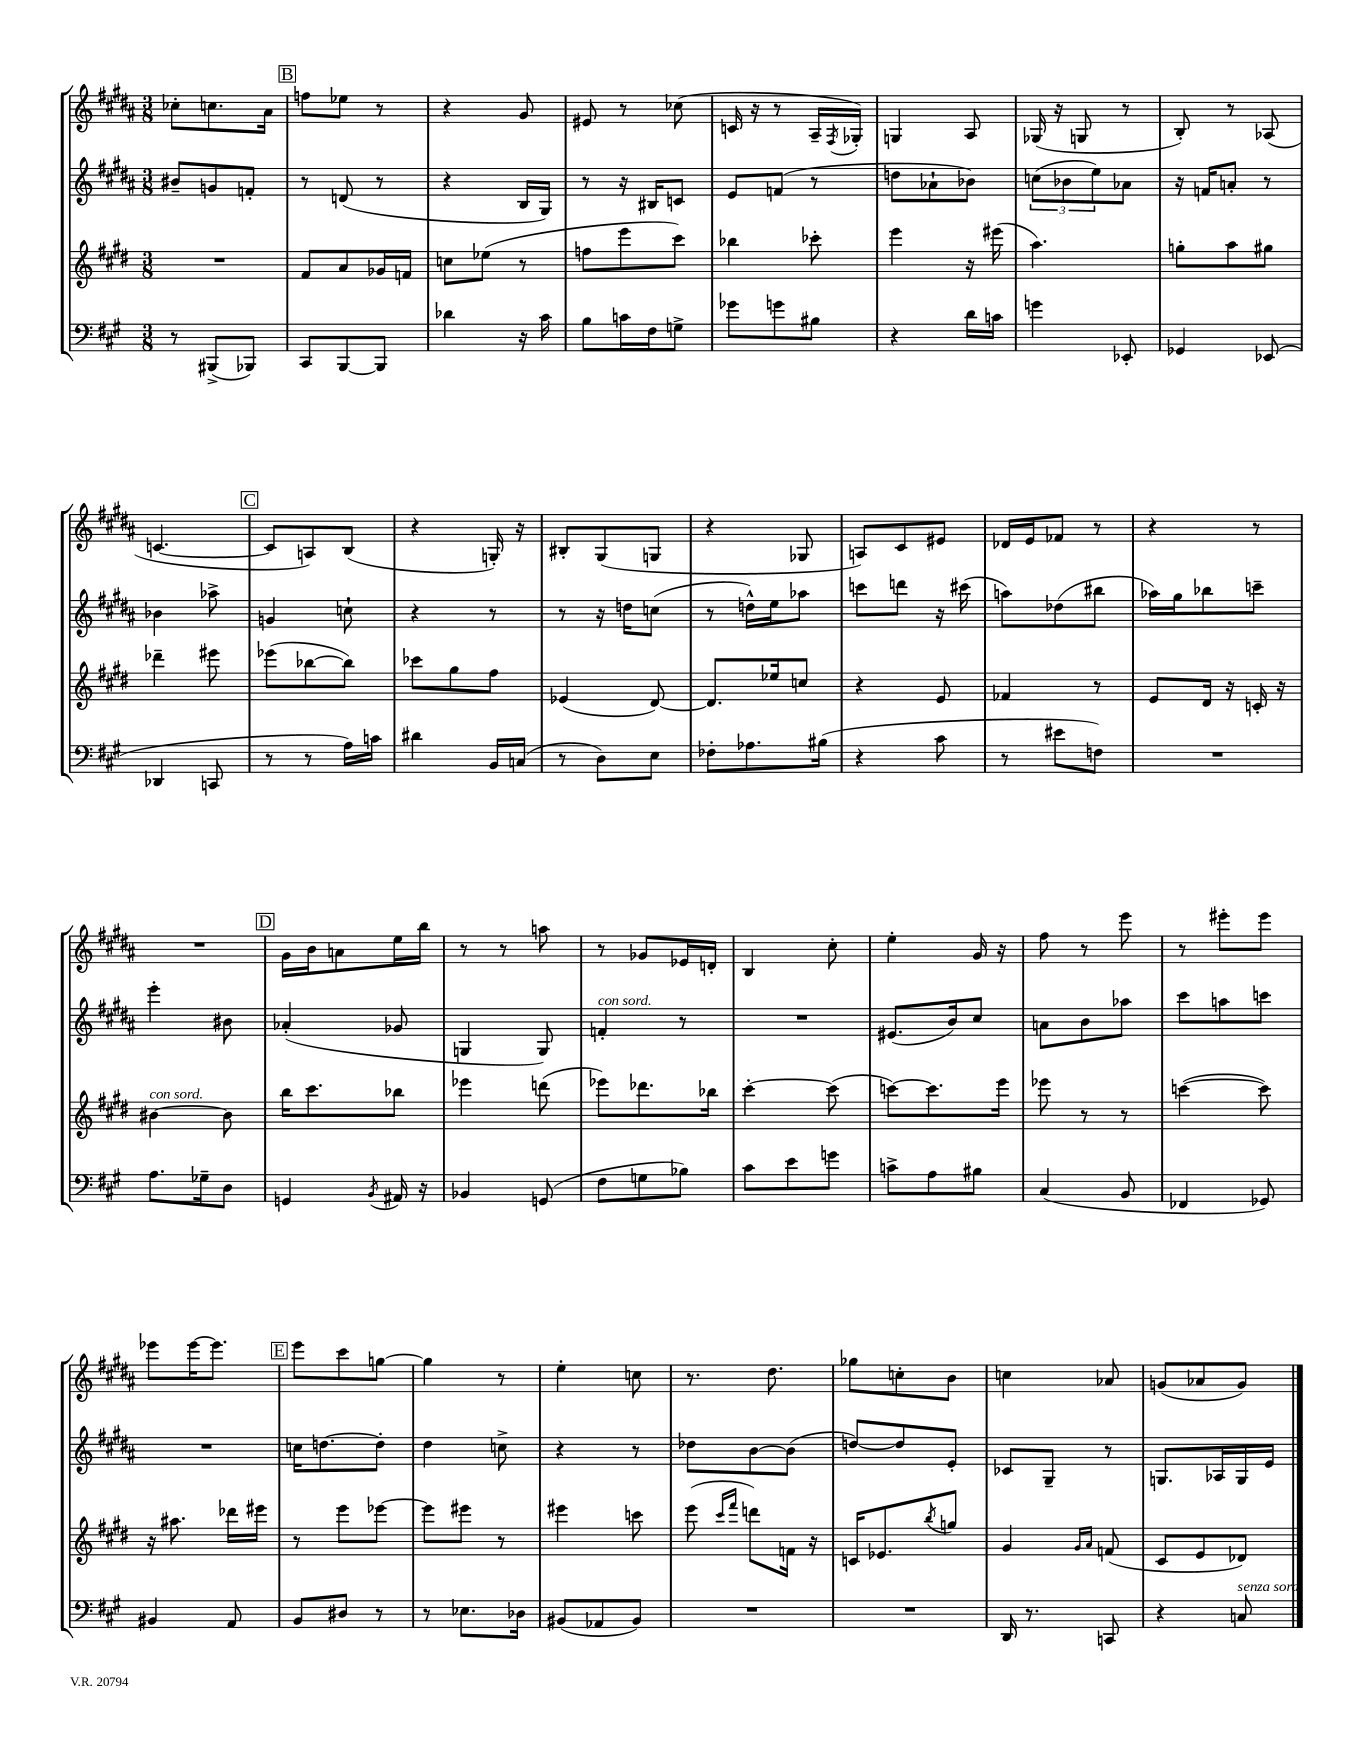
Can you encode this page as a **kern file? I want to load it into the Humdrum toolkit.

**kern	**kern	**kern	**kern
*part4	*part3	*part2	*part1
*staff4	*staff3	*staff2	*staff1
*clefF4	*clefG2	*clefG2	*clefG2
*k[f#c#g#]	*k[f#c#g#d#]	*k[f#c#g#d#a#]	*k[f#c#g#d#a#]
*M3/8	*M3/8	*M3/8	*M3/8
=65	=65	=65	=65
8r	4.r	8b#X~/L	8cc-X'\L
(8BBB#X^/L	.	8gn/	8.ccn\
8BBB-X/J)	.	8fn'/J	.
.	.	.	16a#\Jk
!!LO:REH:place=s1:t=B
=66	=66	=66	=66
8CC#/L	8f#/L	8r	8ffn\L
[8BBB/	8a/	(8dn/	8ee-X\J
8BBB/J]	16g-X/L	8r	8r
.	16fn/JJ	.	.
=67	=67	=67	=67
4d-X\	8ccn\L	4r	4r
.	(8ee-X\J	.	.
16r	8r	16B/LL	8g#/
16c#\	.	16G#/JJ)	.
=68	=68	=68	=68
8B\L	8ffn\L	8r	8e#X/
16cn\L	8eee\	16r	8r
16F#\J	.	16B#X/KL	.
8Gn^\J	8ccc#\J)	8cn/J	(8cc-X\
=69	=69	=69	=69
8g-X\L	4bb-X\	8e/L	16cn/
.	.	.	16r
8gn\	.	(8fn/J	8r
8B#X\J	8ccc-X'\	8r	16A#~/LL
.	.	.	8qF#/
.	.	.	16G-X'/JJ)
=70	=70	=70	=70
4r	4eee\	8ddn\L	4Gn/
.	.	8a-X`\	.
16d\LL	16r	8b-X\J)	8A#/
16cn\JJ	(16eee#X\	.	.
=71	=71	=71	=71
4gn\	4.aa\)	(12ccn\L	(16G-X/
.	.	.	16r
.	.	12b-X\	.
.	.	.	8Gn/
.	.	12ee\)	.
8EE-X'/	.	8a-X\J	8r
=72	=72	=72	=72
4GG-X/	8ggn'\L	16r	8B'/)
.	.	16fn/KL	.
.	8aa\	8an'/J	8r
(8EE-X/	8gg#X\J	8r	(8A-X/
!!LO:LB:g=z
=73	=73	=73	=73
4DD-X/	4ddd-X~\	4b-X\	[4.cn/
8CCn/	8eee#X\	8aa-X^\	.
!!LO:REH:place=s1:t=C
=74	=74	=74	=74
8r	(8eee-X\L	4gn/	8c/L]
8r	[8bb-X\	.	8An/)
16A\LL)	8bb-\J])	8ccn`\	(8B/J
16cn\JJ	.	.	.
=75	=75	=75	=75
4d#X\	8ccc-X\L	4r	4r
.	8gg#\	.	.
16BB/LL	8ff#\J	8r	16Gn'/)
(16Cn/JJ	.	.	16r
=76	=76	=76	=76
8r	(4e-X/	8r	8B#X'/L
8D\L)	.	16r	(8G#/
.	.	16ddn\KL	.
8E\J	[8d#/)	(8ccn\J	8Gn/J
=77	=77	=77	=77
8F-X'\L	8.d#/L]	8r	4r
8.A-X\	.	16ddn^^\LL)	.
.	16ee-X/k	16ee\J	.
.	8ccn/J	8aa-X\J	8G-X/
(16B#X\Jk	.	.	.
=78	=78	=78	=78
4r	4r	8cccn\L	8An/L)
.	.	8dddn\J	8c#/
8c#\	8e/	16r	8e#X/J
.	.	(16ccc#X\	.
=79	=79	=79	=79
8r	4f-X/	8aan\L)	16d-X/LL
.	.	.	16e/J
8e#X\L	.	(8dd-X\	8f-X/J
8Fn\J)	8r	8bb#X\J	8r
=80	=80	=80	=80
4.r	8e/L	16aa-X\LL)	4r
.	.	16gg#\J	.
.	16d#/Jk	8bb-X\	.
.	16r	.	.
.	16cn'/	8cccn~\J	8r
.	16r	.	.
!!LO:LB:g=z
=81	=81	=81	=81
!	!LO:TX:a:i:t=con sord.	!	!
8.A\L	[4b#X\	4eee'\	4.r
16G-X~\k	.	.	.
8D\J	8b#\]	8b#X\	.
!!LO:REH:place=s1:t=D
=82	=82	=82	=82
4GGn/	16bb\KL	(4a-X'/	16g#\LL
.	8.ccc#\	.	16b\J
.	.	.	8an\
8qBB/	.	.	.
16AA#X/	8bb-X\J	8g-X/	16ee\L
16r	.	.	16bb\JJ
=83	=83	=83	=83
4BB-X/	4eee-X\	4Gn/	8r
.	.	.	8r
(8GGn/	(8dddn\	8G/)	8aan\
=84	=84	=84	=84
!	!	!LO:TX:a:i:t=con sord.	!
8F#\L	8eee-X\L)	4fn'/	8r
8Gn\	8.ddd-X\	.	8g-X/L
8B-X\J)	.	8r	16e-X/L
.	16bb-X\Jk	.	16dn'/JJ
=85	=85	=85	=85
8c#\L	[4ccc#'\	4.r	4B/
8e\	.	.	.
8gn\J	(8ccc#\]	.	8cc#'\
=86	=86	=86	=86
8cn^\L	[8cccn\L)	(8.e#X/L	4ee'\
8A\	8.ccc\]	.	.
.	.	16b/k)	.
8B#X\J	.	8cc#/J	16g#/
.	16eee\Jk	.	16r
=87	=87	=87	=87
(4C#/	8eee-X\	8an\L	8ff#\
.	8r	8b\	8r
8BB/	8r	8aa-X\J	8eee\
=88	=88	=88	=88
4FF-X/	([4cccn\	8ccc#\L	8r
.	.	8aan\	8eee#X'\L
8GG-X/)	8ccc\])	8cccn\J	8eee#\J
!!LO:LB:g=z
=89	=89	=89	=89
4BB#X/	16r	4.r	8eee-X\L
.	8.aa#X\	.	.
.	.	.	[16eee-\K
.	.	.	8.eee-\J]
8AA/	16ddd-X\LL	.	.
.	16eee#X\JJ	.	.
!!LO:REH:place=s1:t=E
=90	=90	=90	=90
8BB/L	8r	16ccn\KL	8eee\L
.	.	[8.ddn\	.
8D#X/J	8eee\L	.	8ccc#\
8r	[8eee-X\J	8dd'\J]	[8ggn\J
=91	=91	=91	=91
8r	8eee-\L]	4dd#\	4gg\]
8.E-X\L	8eee#X\J	.	.
.	8r	8ccn^\	8r
16D-X\Jk	.	.	.
=92	=92	=92	=92
(8BB#X/L	4eee#X\	4r	4ee'\
8AA-X/	.	.	.
8BB#/J)	8cccn\	8r	8ccn\
=93	=93	=93	=93
4.r	(8eee\	8dd-X\L	8.r
.	16qqccc#/LL	.	.
.	16qqfff#/JJ	.	.
.	8dddn\L)	[8b\	.
.	.	.	8.dd#\
.	16fn\Jk	(8b\J]	.
.	16r	.	.
=94	=94	=94	=94
4.r	16cn/KL	[8ddn/L)	8gg-X\L
.	8.e-X/	.	.
.	.	8dd/]	8ccn'\
.	8qbb/	.	.
.	8ggn/J	8e'/J	8b\J
=95	=95	=95	=95
16DD/	4g#/	8c-X/L	4ccn\
8.r	.	.	.
.	.	8G#~/J	.
.	16qqg#/LL	.	.
.	16qqa/JJ	.	.
8CCn/	(8fn/	8r	8a-X/
=96	=96	=96	=96
4r	8c#/L	8.Gn/L	(8gn/L
.	8e/	.	8a-X/
.	.	16A-X/L	.
!LO:TX:a:i:t=senza sord.	!	!	!
8Cn/	8d-X/J)	16G/	8g/J)
.	.	16e/JJ	.
==	==	==	==
*-	*-	*-	*-
